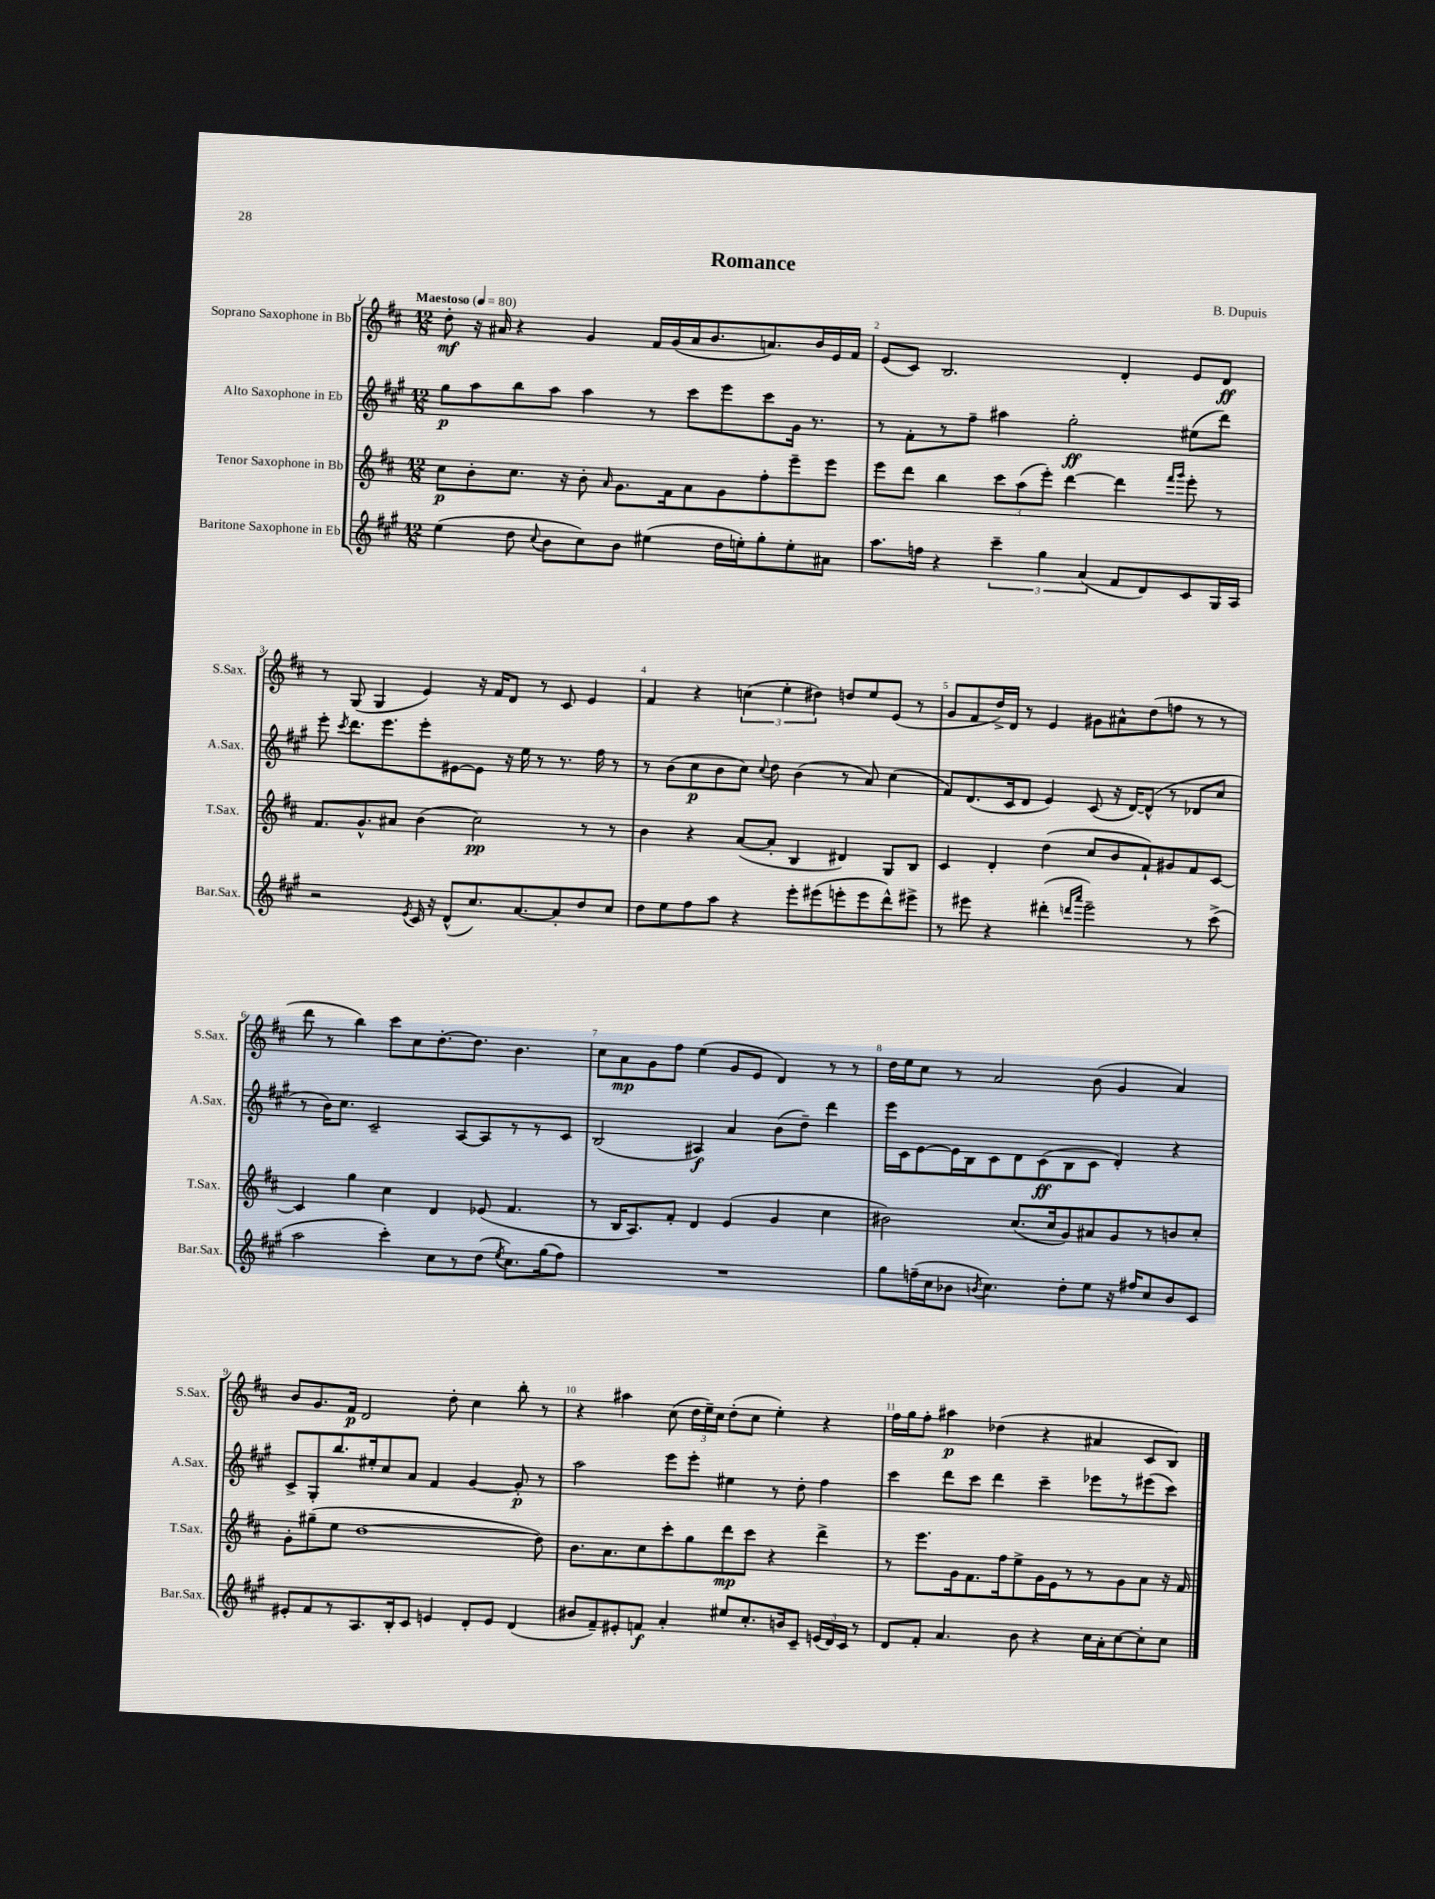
\header { title = "Romance" composer = "B. Dupuis" }
<<
\new StaffGroup <<
\new Staff = "s0" \with { instrumentName = "Soprano Saxophone in Bb" shortInstrumentName = "S.Sax." } {
    \clef treble \key d \major \numericTimeSignature \time 12/8 \tempo "Maestoso" 4 = 80
    \autoBeamOff d''8-.\mf r16 ais'16 r4 g'4 fis'16[ g'16( ais'16 b'8. a'8.) b'16 e'16 fis'16] |
    e'8[( cis'8]) b2. d'4-. e'8[ d'8]\ff |
    r8 g8( g4 e'4) r16 fis'16[ d'8] r8 cis'8 e'4 |
    fis'4 r4 \tuplet 3/2 { c''4( e''4-. dis''4) } d''8[ e''8 e'8]( r8 |
    g'8[ fis'8 d''16->) d'16] r8 e'4 gis'8[ ais'8-^ d''8( f''8] r8 r8 |
    d'''8 r8 b''4) cis'''8[ cis''8 d''8.~-. d''8.] b'4. |
    cis''8[ a'8\mp g'8 fis''8] e''4( g'8[ e'8] d'4) r8 r8 |
    d''16[ e''16 cis''8] r8 a'2 b'8( g'4 a'4) |
    b'8[ g'8. fis'16]\p d'2 d''8-. cis''4 b''8-. r8 |
    r4 ais''4 cis''8( \tuplet 3/2 { d''16[ e''16--) cis''16] } d''8[-.( cis''8] e''4-.) r4 |
    fis''16[ g''16 fis''8]-. ais''4\p des''4( r4 ais'4 cis'8[ b8]) \bar "|." |
}
\new Staff = "s1" \with { instrumentName = "Alto Saxophone in Eb" shortInstrumentName = "A.Sax." } {
    \clef treble \key a \major \numericTimeSignature \time 12/8
    \autoBeamOff gis''8[\p a''8 b''8 a''8] a''4 r8 cis'''8[ e'''8 cis'''8 gis'16] r8. |
    r8 fis'8[-. r8 fis''8]-- ais''4 gis''2-.\ff eis''8[( d'''8]) |
    e'''8-. \acciaccatura { cis'''8 } d'''8.[ e'''8. e'''8-. eis'8~ eis'8] r16 e''16 r8 r8. fis''16 r8 |
    r8 b'8[( cis''8\p b'8 cis''8]) \appoggiatura { cis''8 } d''8 b'4( r8 a'8) cis''4( |
    fis'8[) d'8.( cis'16 d'8] e'4) cis'8( r16 d'16[~) d'8]-^( r8 des'8[ cis''8] |
    r8 b'16[) cis''8.] cis'2-- a8[~ a8 r8 r8 cis'8] |
    b2( ais4\f) a'4 b'8[( d''8]--) d'''4 |
    e'''16[ cis'16 e'8~ e'16 b16 cis'8 d'8 cis'8\ff( b8 cis'8] d'4-.) r4 |
    cis'8[-> gis8-. b''8. eis''16-. cis''8 a'8] fis'4 gis'4~ gis'8-.\p r8 |
    a''2 e'''8[ e'''8]-. eis''4 r8 d''8-. fis''4 |
    cis'''4 d'''8[ cis'''8] d'''4 cis'''4-- ees'''8[ r8 eis'''8( cis'''8]) \bar "|." |
}
\new Staff = "s2" \with { instrumentName = "Tenor Saxophone in Bb" shortInstrumentName = "T.Sax." } {
    \clef treble \key d \major \numericTimeSignature \time 12/8
    \autoBeamOff cis''8[\p b'8-. cis''8.] r16 b'8-. \grace { a'16 } g'8.[ fis'16 a'8 g'8 fis''8-. e'''8-- e'''8] |
    e'''8[ d'''8] b''4 \tuplet 3/2 { cis'''8[ a''8( e'''8]-.) } d'''4~ d'''4 \grace { fis'''16[ g'''16] } e'''8-. r8 |
    fis'8.[ g'8.-^ ais'8] b'4( cis''2\pp) r8 r8 |
    b'4 r4 a'8[~( a'8]-. b4 dis'4) g8[ b8] |
    cis'4 d'4-. d''4( cis''8[ b'8 fis'8-!) gis'8 fis'8 cis'8]~ |
    cis'4 g''4 cis''4 d'4 ees'8( fis'4. |
    r8 b16[ a8.) fis'8]-. d'4 e'4( g'4 cis''4 |
    bis'2) cis''8.[( cis''16 g'8) ais'8 g'8 r8 b'8 cis''8]-. |
    g'8[-. gis''8--( e''8] d''1~ d''8) |
    b'8.[ a'8. cis''8 cis'''8-. g''8 d'''8\mp cis'''8] r4 d'''4-> |
    r8 e'''8.[ g'16 fis'8. fis''16 e''8-> g'16 e'16 r8 r8 g'8 a'8] r16 fis'16 \bar "|." |
}
\new Staff = "s3" \with { instrumentName = "Baritone Saxophone in Eb" shortInstrumentName = "Bar.Sax." } {
    \clef treble \key a \major \numericTimeSignature \time 12/8
    \autoBeamOff e''4( d''8 \appoggiatura { cis''8 } b'8[ cis''8) b'8] eis''4( d''16[ e''16-.) gis''8-. e''8-. ais'8] |
    a''8.[ f''16] r4 \tuplet 3/2 { cis'''4-- gis''4 a'4( } fis'8[ d'8) cis'8 gis16 a16] |
    r2 \acciaccatura { e'8 } cis'16 r16 d'8[-^( cis''8.) a'8.~ a'8-. d''8 cis''8] |
    d''8[ e''8 fis''8 a''8] r4 e'''8[-. eis'''8( e'''8-. e'''8 d'''8-^) eis'''8]-> |
    r8 eis'''8 r4 dis'''4-.( \grace { d'''16[ a'''16] } eis'''2--) r8 cis'''8->( |
    a''2 cis'''4-.) cis''8[ r8 d''8]( \acciaccatura { e''8 } cis''8.[) gis''16( fis''8]) |
    R1. |
    gis''8[ f''16--( cis''16 bes'8] \acciaccatura { b'8 } cis''4.) d''8[-. e''8] r16 fis''16[ cis''8 b'8 cis'8] |
    eis'8[-. fis'8 r8 a8. b16-. cis'8] e'4 d'8[-. e'8] d'4( |
    bis'8[ fis'8--) eis'8-. f'8]\f a'4-. eis''8[ cis''8.-. b'16 cis'8]-- \tuplet 3/2 { e'16[( d'16) cis'16] } r8 |
    d'8[ fis'8]-. a'4. b'8 r4 cis''16[ a'16-. cis''8~ cis''8-. cis''8] \bar "|." |
}
>>
>>
\layout { \context { \Score \override BarNumber.break-visibility = ##(#f #t #t) barNumberVisibility = #all-bar-numbers-visible } }
